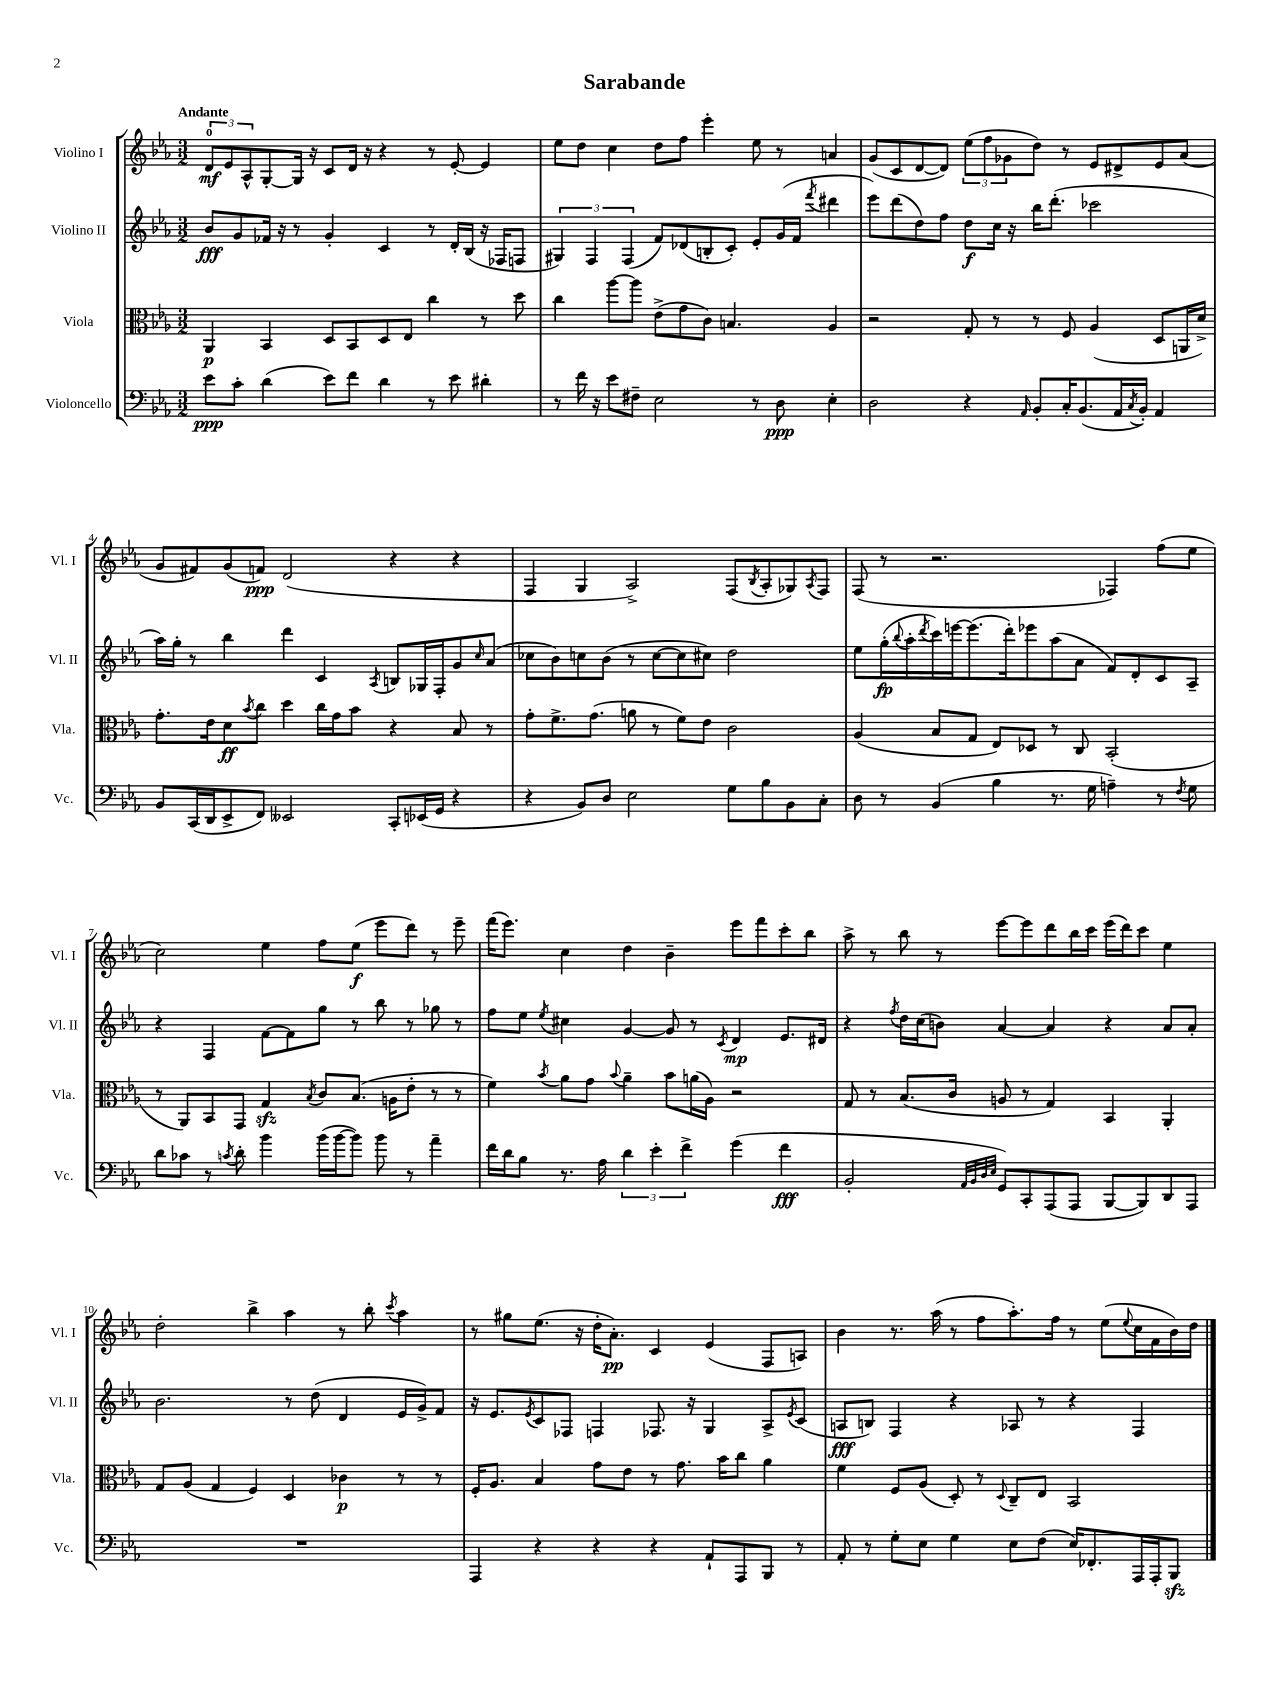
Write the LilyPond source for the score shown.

\header { title = "Sarabande" }
<<
\new StaffGroup <<
\new Staff = "s0" \with { instrumentName = "Violino I" shortInstrumentName = "Vl. I" } {
    \clef treble \key ees \major \numericTimeSignature \time 3/2 \tempo "Andante"
    \tuplet 3/2 { d'8-0\mf ees'8 aes8-^ } g8~-. g16 r16 c'8 d'16 r16 r4 r8 ees'8~-. ees'4 |
    ees''8 d''8 c''4 d''8 f''8 ees'''4-. ees''8 r8 a'4 |
    g'8( c'8 d'8~ d'8) \tuplet 3/2 { ees''8( f''8 ges'8 } d''8) r8 ees'8 dis'8-> ees'8 aes'8( |
    g'8 fis'8) g'8( f'8\ppp) d'2( r4 r4 |
    f4 g4 aes2->) f8( \acciaccatura { bes8 } aes8-. ges8) \acciaccatura { aes8 } f8 |
    f8( r8 r2. fes4) f''8( ees''8 |
    c''2) ees''4 f''8 ees''8\f( ees'''8 d'''8) r8 ees'''8-- |
    f'''16( ees'''8.) c''4 d''4 bes'4-- ees'''8 f'''8 c'''8-. bes''8 |
    aes''8-> r8 bes''8 r8 ees'''8~ ees'''8 d'''8 bes''16 c'''16 ees'''16( d'''16) c'''8 ees''4 |
    d''2-. bes''4-> aes''4 r8 bes''8-. \acciaccatura { c'''8 } aes''4 |
    r8 gis''8 ees''8.( r16 d''16-. aes'8.-.\pp) c'4 ees'4( f8 a8) |
    bes'4 r8. aes''16( r8 f''8 aes''8.-.) f''16 r8 ees''8( \appoggiatura { ees''8 } c''16 f'16 bes'16) d''16 \bar "|." |
}
\new Staff = "s1" \with { instrumentName = "Violino II" shortInstrumentName = "Vl. II" } {
    \clef treble \key ees \major \numericTimeSignature \time 3/2
    bes'8\fff g'8 fes'16 r16 r8 g'4-. c'4 r8 d'16-. bes16( r16 fes16 f8 |
    \tuplet 3/2 { gis4) f4 f4( } f'8) des'8( b8-. c'8-.) ees'8-. g'16( f'16 \acciaccatura { f'''8 } dis'''4 |
    ees'''8) d'''8( d''8) f''8 d''8\f c''16 r16 bes''16 d'''8.-.( ces'''2 |
    aes''16) g''16-. r8 bes''4 d'''4 c'4 \acciaccatura { aes8 } b8 ges16 f16-. g'8 \grace { c''16 } aes'8( |
    ces''8 bes'8) c''8 bes'8( r8 c''8~ c''8 cis''8) d''2 |
    ees''8 g''16-.\fp( \appoggiatura { bes''8 } aes''16-. \acciaccatura { d'''8 } c'''16) e'''16~ e'''8.( d'''16-.) ees'''8 aes''8( aes'8 f'8) d'8-. c'8 aes8-- |
    r4 f4 f'8~ f'8 g''8 r8 bes''8 r8 ges''8 r8 |
    f''8 ees''8 \acciaccatura { ees''8 } cis''4 g'4~ g'8 r8 \acciaccatura { c'8 } d'4\mp ees'8. dis'16 |
    r4 \acciaccatura { f''8 } d''16 c''16( b'8) aes'4~ aes'4 r4 aes'8 aes'8-. |
    bes'2. r8 d''8( d'4 ees'16 g'16->) f'8 |
    r16 ees'8. \acciaccatura { ees'8 } c'8 fes8 f4 fes8. r16 g4 aes8-> \acciaccatura { ees'8 } c'8( |
    a8\fff b8) f4 r4 aes8 r8 r4 f4 \bar "|." |
}
\new Staff = "s2" \with { instrumentName = "Viola" shortInstrumentName = "Vla." } {
    \clef alto \key ees \major \numericTimeSignature \time 3/2
    aes,4\p bes,4 d8 bes,8 d8 ees8 c''4 r8 d''8 |
    c''4 aes''8~ aes''8 ees'8->( g'8 c'8) b4. aes4 |
    r2 g8-. r8 r8 f8 aes4( d8 a,16 d'16->) |
    g'8.-. ees'16 d'8\ff \acciaccatura { bes'8 } c''8 d''4 c''16 g'16 bes'8 r4 bes8 r8 |
    g'8-. f'8.-> g'8.( a'8 r8 f'8) ees'8 c'2 |
    aes4( bes8 g8 ees8) des8 r8 c8 bes,2-.( |
    r8 aes,8) bes,8 g,8 g4\sfz \acciaccatura { bes8 } c'8 bes8.( a16 ees'8-. r8 r8 |
    f'4) \acciaccatura { bes'8 } aes'8 g'8 \appoggiatura { bes'8 } aes'4-- bes'8 a'16( aes16) r2 |
    g8 r8 bes8.( c'16 a8 r8 g4) bes,4 aes,4-. |
    g8 aes8( g4 f4) d4 ces'4\p r8 r8 |
    f16-. aes8. bes4 g'8 ees'8 r8 g'8. bes'16 c''8 aes'4 |
    f'4 f8 aes8( d8-.) r8 \appoggiatura { d8 } c8-- ees8 bes,2 \bar "|." |
}
\new Staff = "s3" \with { instrumentName = "Violoncello" shortInstrumentName = "Vc." } {
    \clef bass \key ees \major \numericTimeSignature \time 3/2
    ees'8\ppp c'8-. d'4( ees'8) f'8 d'4 r8 ees'8 dis'4-. |
    r8 f'16 r16 ees'8 fis8-- ees2 r8 d8\ppp ees4-. |
    d2 r4 \grace { aes,16 } bes,8-. c16-. bes,8.( aes,16 \acciaccatura { c8 } bes,16-.) aes,4 |
    bes,8 c,16( d,16 ees,8-> f,8) eeses,2 c,8-. ees,16( g,16 r4 |
    r4 bes,8) d8 ees2 g8 bes8 bes,8 c8-. |
    d8 r8 bes,4( bes4 r8. g16 a4--) r8 \acciaccatura { f8 } g8 |
    d'8 ces'8 r8 \acciaccatura { c'8 } d'8-. bes'4 bes'16( bes'16~ bes'8) bes'8 r8 aes'4-- |
    f'16 d'16 bes8 r8. aes16 \tuplet 3/2 { d'4 ees'4-. f'4-> } g'4( f'4\fff |
    bes,2-. \grace { aes,32 bes,32 d32 ees32 } g,8) c,8-. aes,,8( aes,,8 bes,,8~ bes,,8) d,8 aes,,8 |
    R1. |
    aes,,4 r4 r4 r4 aes,8-! aes,,8 bes,,8 r8 |
    aes,8-. r8 g8-. ees8 g4 ees8 f8( ees16) fes,8.-. aes,,16 aes,,16-. bes,,8\sfz \bar "|." |
}
>>
>>
